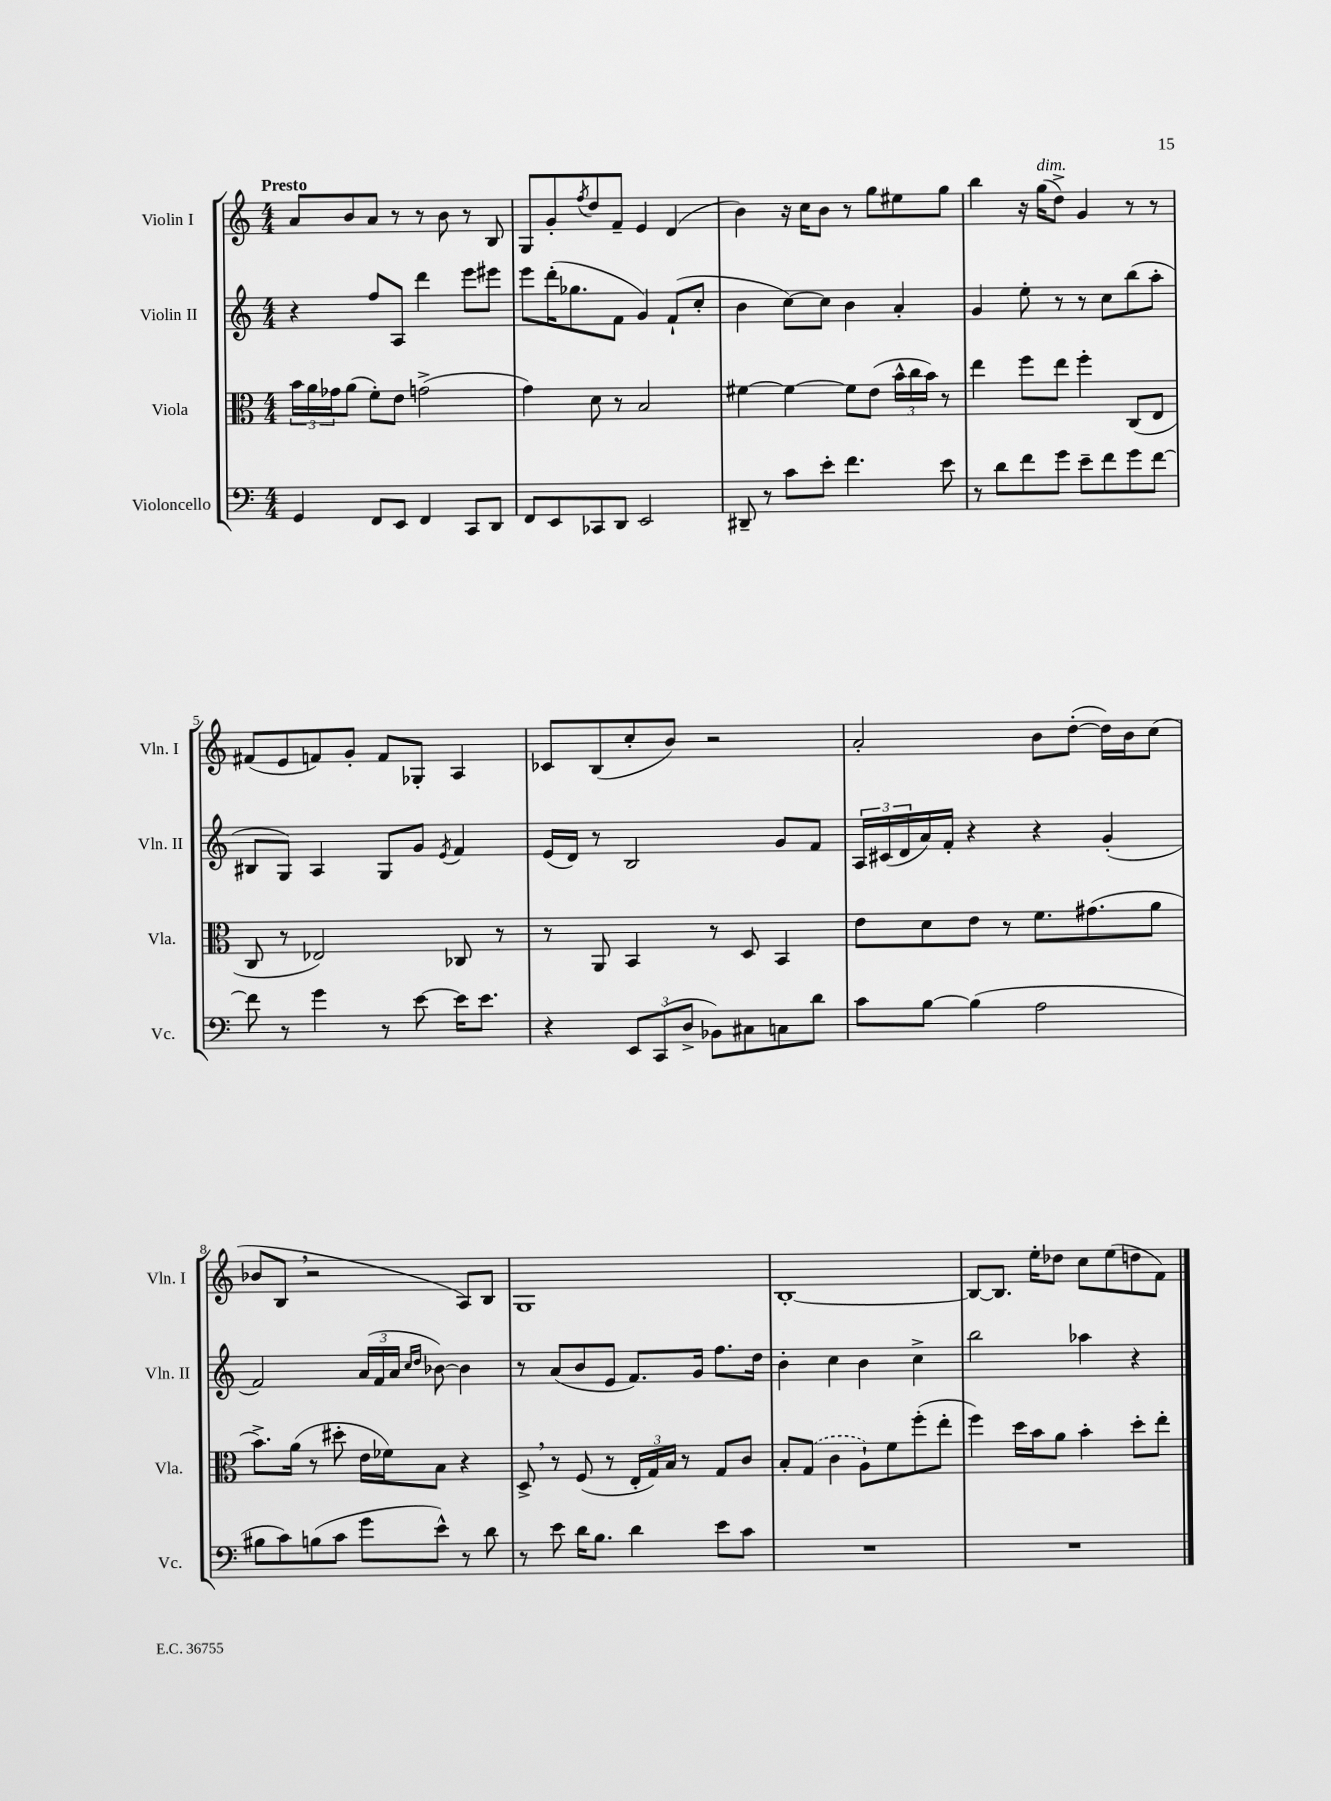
<<
\new StaffGroup <<
\new Staff = "s0" \with { instrumentName = "Violin I" shortInstrumentName = "Vln. I" } {
    \clef treble \key c \major \numericTimeSignature \time 4/4 \tempo "Presto"
    a'8 b'8 a'8 r8 r8 b'8 r8 b8 |
    g8 g'8-. \acciaccatura { f''8 } d''8 f'8-- e'4 d'4( |
    b'4) r16 c''16 b'8 r8 g''8 eis''8 g''8 |
    b''4 r16 g''16^\markup { \italic "dim." }( d''8->) g'4 r8 r8 |
    fis'8( e'8 f'8) g'8-. f'8 ges8-. a4 |
    ces'8 b8( c''8-. b'8) r2 |
    a'2-. b'8 d''8~-.( d''16) b'16 c''8( |
    bes'8 b8 \breathe r2 a8) b8 |
    g1 |
    b1~-. |
    b8~ b8. e''16-. des''8 c''8 e''8( d''8 f'8) \bar "|." |
}
\new Staff = "s1" \with { instrumentName = "Violin II" shortInstrumentName = "Vln. II" } {
    \clef treble \key c \major \numericTimeSignature \time 4/4
    r4 f''8 a8 d'''4 e'''8 eis'''8 |
    e'''8 d'''16-.( ges''8. f'8 g'4) f'8-!( c''8-. |
    b'4 c''8~) c''8 b'4 a'4-. |
    g'4 e''8-. r8 r8 c''8 b''8( a''8-. |
    bis8 g8) a4 g8 g'8 \acciaccatura { e'8 } f'4 |
    e'16( d'16) r8 b2 g'8 f'8 |
    \tuplet 3/2 { a16 cis'16( d'16 } a'16) f'16-. r4 r4 g'4-.( |
    f'2) \tuplet 3/2 { a'16( f'16 a'16 } \grace { c''16 d''16 } bes'8~) bes'4 |
    r8 a'8( b'8 e'8 f'8.) g'16 f''8. d''16 |
    b'4-. c''4 b'4 c''4-> |
    b''2 aes''4 r4 \bar "|." |
}
\new Staff = "s2" \with { instrumentName = "Viola" shortInstrumentName = "Vla." } {
    \clef alto \key c \major \numericTimeSignature \time 4/4
    \tuplet 3/2 { b'16 a'16 ges'16 } a'8( f'8-.) e'8 g'2->( |
    g'4) d'8 r8 b2 |
    fis'4~ fis'4~ fis'8 e'8( \tuplet 3/2 { b'16-^ c''16 b'16) } r8 |
    e''4 f''8 e''8 f''4-. c8( e8 |
    c8 r8 ees2) ces8 r8 |
    r8 a,8 b,4 r8 d8 b,4 |
    e'8 d'8 e'8 r8 f'8. gis'8.( a'8 |
    b'8.->) a'16( r8 dis''8-. e'16 fes'16) b8 r4 |
    d8-> \breathe r8 f8( r8 \tuplet 3/2 { e16-. g16) b16 } r8 g8 c'8 |
    b8-. \once \slurDashed g8( c'4 a8-!) f'8 f''8-.( e''8-. |
    f''4) d''16 b'16 a'8 b'4-. d''8-. e''8-. \bar "|." |
}
\new Staff = "s3" \with { instrumentName = "Violoncello" shortInstrumentName = "Vc." } {
    \clef bass \key c \major \numericTimeSignature \time 4/4
    g,4 f,8 e,8 f,4 c,8 d,8 |
    f,8 e,8 ces,8 d,8 e,2 |
    dis,8-- r8 c'8 e'8-. f'4. e'8 |
    r8 d'8 f'8 g'8 e'8-- f'8 g'8 f'8~ |
    f'8 r8 g'4 r8 e'8~ e'16 e'8. |
    r4 \tuplet 3/2 { e,8 c,8( d8-> } bes,8) cis8 c8 d'8 |
    c'8 b8~ b4( a2 |
    bis8 c'8) b8( c'8 g'8 e'8-^) r8 d'8 |
    r8 e'8 d'16 b8. d'4 e'8 c'8 |
    R1 |
    R1 \bar "|." |
}
>>
>>
